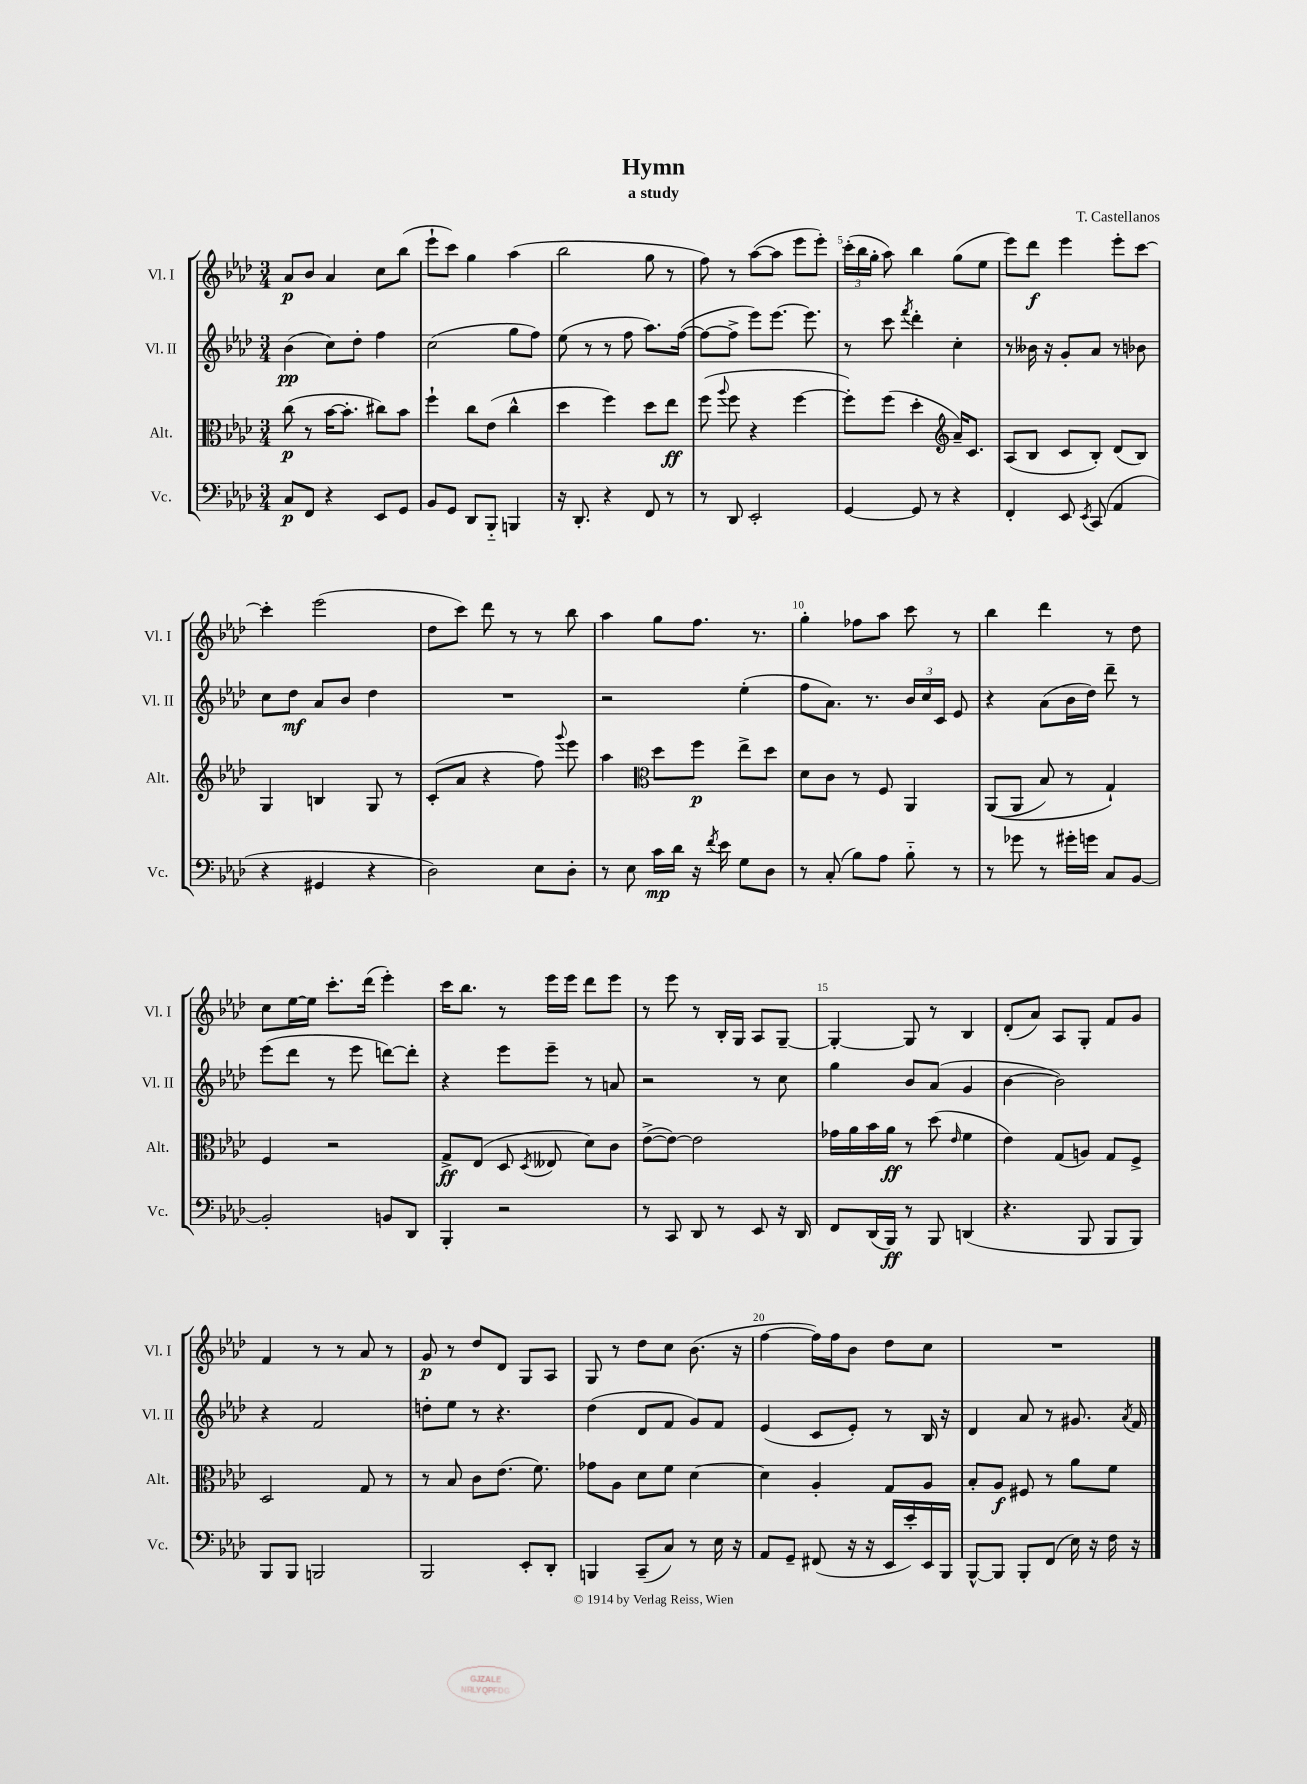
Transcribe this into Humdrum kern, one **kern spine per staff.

**kern	**kern	**kern	**kern
*staff4	*staff3	*staff2	*staff1
*clefF4	*clefC3	*clefG2	*clefG2
*k[b-e-a-d-]	*k[b-e-a-d-]	*k[b-e-a-d-]	*k[b-e-a-d-]
*M3/4	*M3/4	*M3/4	*M3/4
8C/L	(8cc\	(4b-\	8a-/L
8FF/J	8r	.	8b-/J
4r	[16b-\LK	8cc\L)	4a-/
.	8.b-'\]J	.	.
.	.	8dd-'\J	.
8EE-/L	8cc#\L)	4ff\	8cc\L
8GG/J	8b-\J	.	(8bb-\J
=	=	=	=
8BB-/L	4ff`\	(2cc\	8eee-`\L
8GG/J	.	.	8ccc\J)
8DD-/L	8cc\L	.	4gg\
8BBB-'~/J	(8e-\J	.	.
4BBB/	4cc^^\	8gg\L	(4aa-\
.	.	8ff\J)	.
=	=	=	=
16r	4dd-\	(8ee-\	2bb-\
8.DD-'/	.	.	.
.	.	8r	.
4r	4ff\)	8r	.
.	.	8ff\	.
8FF/	8dd-\L	8.aa-\L)	8gg\
8r	8ee-\J	.	8r
.	.	([16ff\Jk	.
=	=	=	=
8r	(8ff\	8ff\_L	8ff\)
.	8qqaa-/	.	.
8DD-/	8ff\	8ff^\]J	8r
2EE-'/	4r	8eee-\L)	([8aa-\L
.	.	[8.eee-\J	8aa-\]J
.	[4ff\	.	8eee-\L
.	.	8.eee-\]	.
.	.	.	8eee-'\J)
=	=	=	=
[4GG/	8ff'\]L)	8r	(24ccc'\LL
.	.	.	24bb-\
.	.	.	24gg'\JJ
.	(8ff\J	8ccc\	8aa-\)
.	.	8qfff/	.
8GG/]	4dd-'\	4ddd-'\	4bb-\
8r	.	.	.
*	*clefG2	*	*
4r	16a-~/LK)	4cc'\	(8gg\L
.	8.c/J	.	.
.	.	.	8ee-\J
=	=	=	=
4FF'/	(8A-/L	8r	8eee-\L)
.	8B-/J	16b--\	8ddd-\J
.	.	16r	.
8EE-/	8c/L	8g'/L	4eee-\
8qEE-/	.	.	.
(8CC/	8B-'/J)	8a-/J	.
4AA-/	(8d-/L	8r	8eee-'\L
.	8B-/J)	8b-\	[8ccc\J
=	=	=	=
4r	4G/	8cc\L	4ccc'\]
.	.	8dd-\J	.
4GG#/	4B/	8a-/L	(2eee-\
.	.	8b-/J	.
4r	8G/	4dd-\	.
.	8r	.	.
=	=	=	=
2D-\)	(8c'/L	2.r	8dd-\L
.	8a-/J	.	8ccc\J)
.	4r	.	8ddd-\
.	.	.	8r
8E-\L	8ff\)	.	8r
.	8qqggg/	.	.
8D-'\J	8eee-\	.	8bb-\
=	=	=	=
8r	4aa-\	2r	4aa-\
8E-\	.	.	.
*	*clefC3	*	*
16c\LL	8dd-\L	.	8gg\L
16d-\JJ	.	.	.
16r	8ff\J	.	8.ff\J
8qf/	.	.	.
16e-\	.	.	.
8G\L	8ee-^\L	(4ee-'\	.
.	.	.	8.r
8D-\J	8dd-\J	.	.
=	=	=	=
8r	8d-\L	8ff\L	4gg'\
(8C'/	8c\J	8.a-\J)	.
8B-\L)	8r	.	8ff-\L
.	.	8.r	.
8A-\J	8F/	.	8aa-\J
8B-'~\	4AA-/	24b-/LL	8ccc\
.	.	24cc/	.
.	.	24c/JJ	.
8r	.	8e-/	8r
=	=	=	=
8r	&((8AA-/L	4r	4bb-\
8g-\	8AA-/J	.	.
8r	8B-/)	(8a-\L	4ddd-\
16g#'\LL	8r	16b-\L	.
16g\JJ	.	16dd-\JJ)	.
8C/L	4G`/&)	8ddd-~\	8r
[8BB-/J	.	8r	8dd-\
=	=	=	=
2BB-'/]	4F/	(8eee-\L	8cc\L
.	.	8ddd-\J	[16ee-\L
.	.	.	16ee-\]JJ
.	2r	8r	8.ccc'\L
.	.	8eee-\	.
.	.	.	(16ddd-\Jk
8BB/L	.	[8ddd\L)	4eee-'\)
8DD-/J	.	8ddd'\]J	.
=	=	=	=
4BBB-'/	8G^/L	4r	16ccc\LK
.	.	.	8.bb-\J
.	(8E-/J	.	.
2r	8D-/	8eee-\L	8r
.	8qD-/	.	.
.	8E--/	8eee-~\J	16eee-\LL
.	.	.	16eee-\JJ
.	8d-\L)	8r	8ddd-\L
.	8c\J	8a/	8eee-\J
=	=	=	=
8r	([8e-^\L	2r	8r
8CC/	8e-\_J)	.	8eee-\
8DD-/	2e-\]	.	8r
8r	.	.	16B-'/LL
.	.	.	16G/JJ
8EE-/	.	8r	8A-/L
16r	.	8cc\	[8G~/J
16DD-/	.	.	.
=	=	=	=
8FF/L	16g-\LL	4gg\	4G'/_
.	16a-\	.	.
(16DD-/L	16b-\	.	.
16BBB-/JJ)	16a-\JJ	.	.
8r	8r	8b-/L	8G/]
8BBB-/	(8dd-\	(8a-/J	8r
.	16qqe-/	.	.
(4DD/	4f\	4g/	4B-/
=	=	=	=
4.r	4e-\)	[4b-\	(8d-'/L
.	.	.	8a-/J)
.	(8G/L	2b-\])	8A-/L
8BBB-/	8A/J)	.	8G'/J
8BBB-/L	8G/L	.	8f/L
8BBB-/J)	8F^/J	.	8g/J
=	=	=	=
8BBB-/L	2D-/	4r	4f/
8BBB-/J	.	.	.
2BBB/	.	2f/	8r
.	.	.	8r
.	8G/	.	8a-/
.	8r	.	8r
=	=	=	=
2BBB-/	8r	8dd'\L	8g/
.	8B-/	8ee-\J	8r
.	8c\L	8r	8dd-/L
.	(8.e-\J	4.r	8d-/J
8EE-'/L	.	.	8G/L
.	8.f\)	.	.
8DD-'/J	.	.	8A-/J
=	=	=	=
4BBB/	8g-\L	(4dd-\	8G/
.	8A-\J	.	8r
(8CC~/L	8d-\L	8d-/L	8dd-\L
8C/J)	8f\J	8f/J	8cc\J
8r	[4d-\	8g/L)	(8.b-\
16E-\	.	8f/J	.
16r	.	.	16r
=	=	=	=
8AA-/L	4d-\]	(4e-/	[4ff\
8GG~/J	.	.	.
(8FF#/	4A-'/	8c/L	16ff\]LL)
.	.	.	16ff\J
16r	.	8e-'/J)	8b-\J
16r	.	.	.
16EE-/LL	8G/L	8r	8dd-\L
16e-'/)	.	.	.
16EE-/	8A-/J	16B-/	8cc\J
16BBB-/JJ	.	16r	.
=	=	=	=
[8BBB-^^/L	8B-'/L	4d-/	2.r
8BBB-/]J	8A-/J	.	.
8BBB-'/L	8F#/	8a-/	.
(8FF/J	8r	8r	.
16E-\)	8a-\L	8.g#/	.
16r	.	.	.
16F\	8f\J	.	.
.	.	8qa-/	.
16r	.	16f/	.
==	==	==	==
*-	*-	*-	*-
